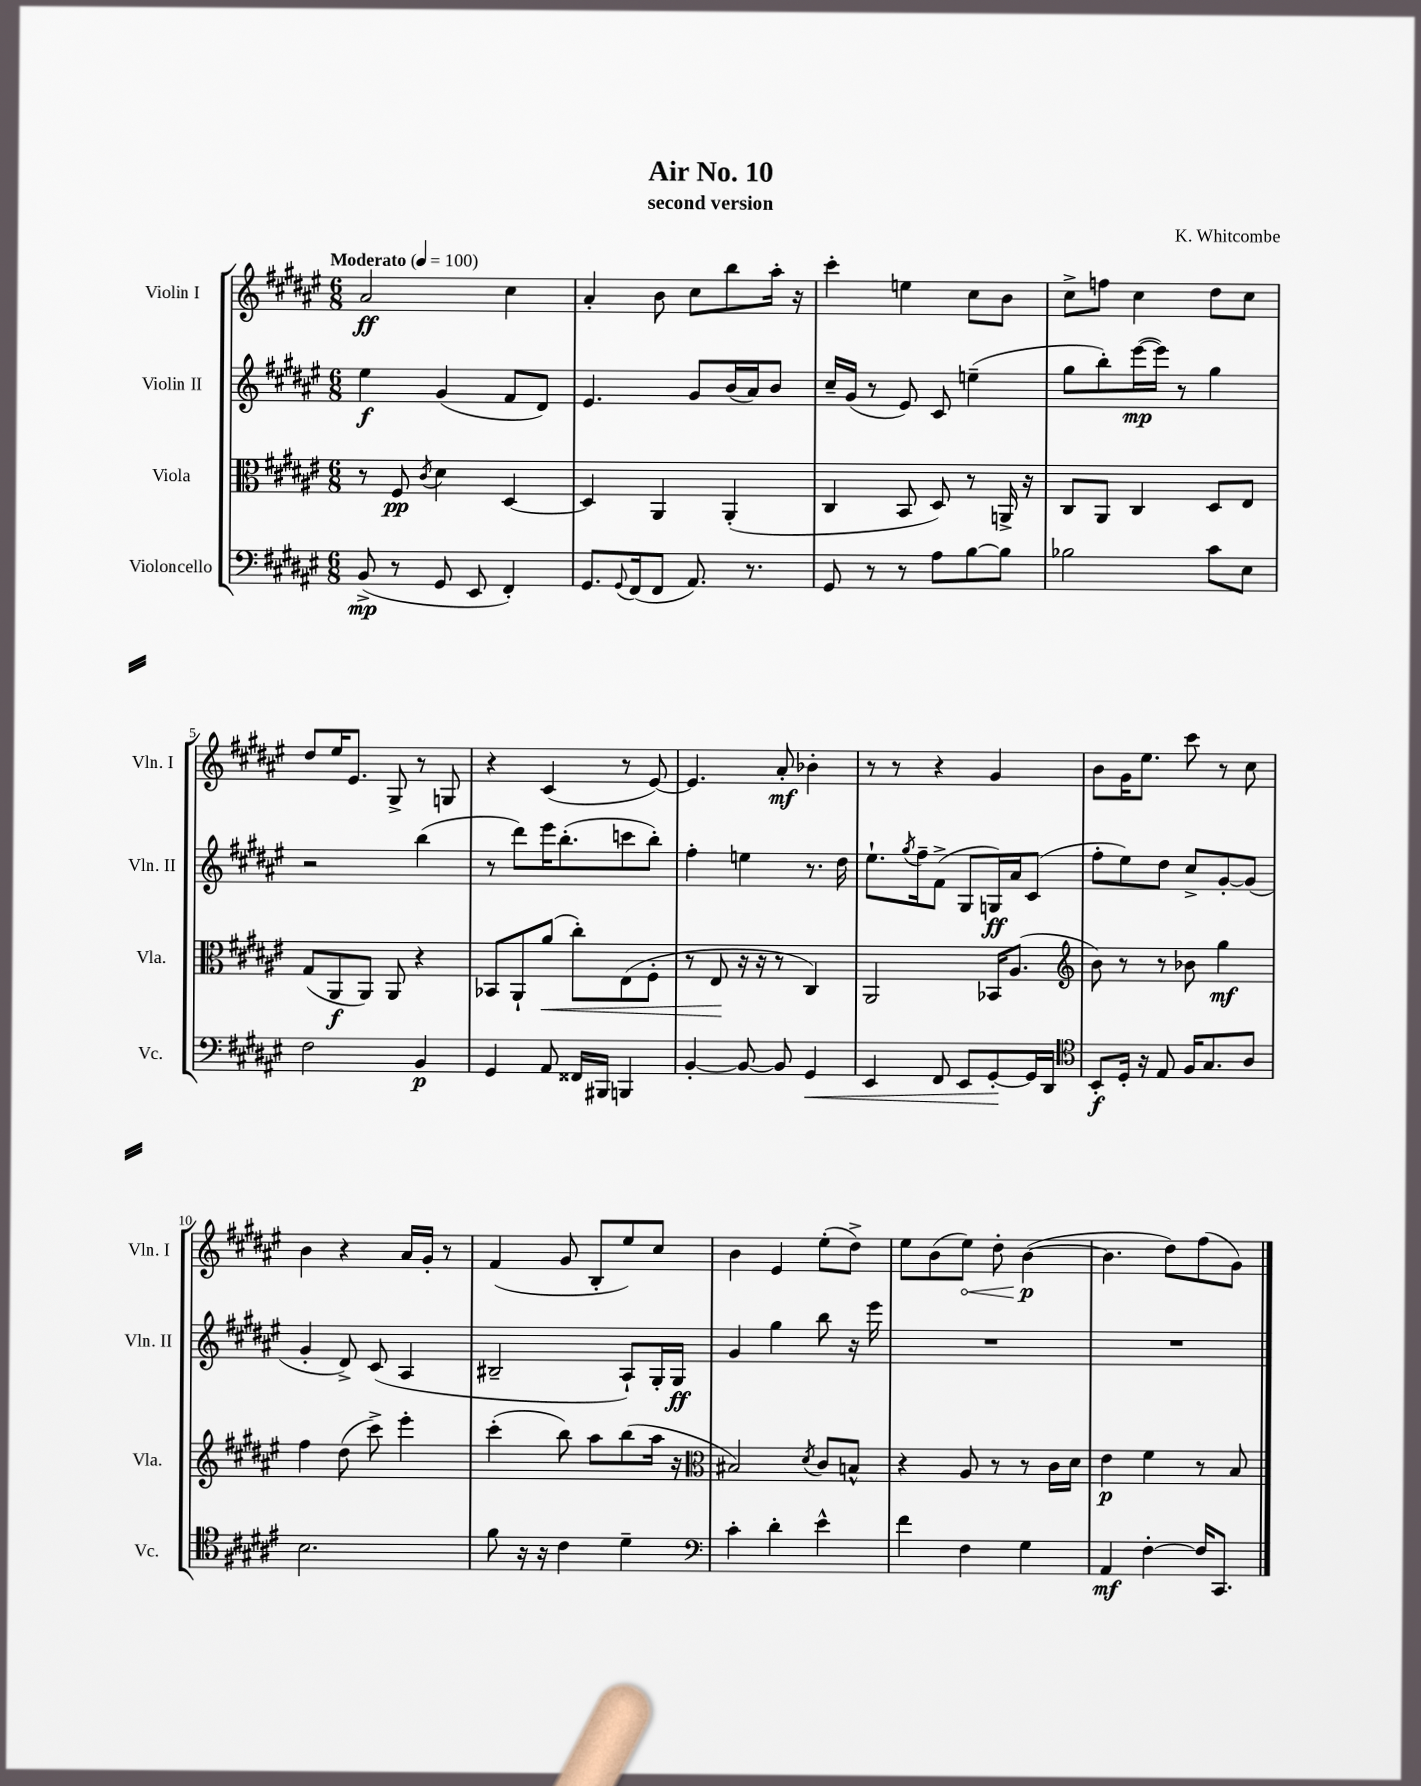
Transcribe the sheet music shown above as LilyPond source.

\header { title = "Air No. 10" composer = "K. Whitcombe" subtitle = "second version" }
<<
\new StaffGroup <<
\new Staff = "s0" \with { instrumentName = "Violin I" shortInstrumentName = "Vln. I" } {
    \clef treble \key fis \major \numericTimeSignature \time 6/8 \tempo "Moderato" 4 = 100
    ais'2\ff cis''4 |
    ais'4-. b'8 cis''8 b''8 ais''16-. r16 |
    cis'''4-. e''4 cis''8 b'8 |
    cis''8-> f''8 cis''4 dis''8 cis''8 |
    dis''8 eis''16 eis'8. gis8-> r8 g8 |
    r4 cis'4( r8 eis'8~) |
    eis'4. ais'8-.\mf bes'4-. |
    r8 r8 r4 gis'4 |
    b'8 gis'16 eis''8. cis'''8 r8 cis''8 |
    b'4 r4 ais'16 gis'16-. r8 |
    fis'4( gis'8 b8-. eis''8) cis''8 |
    b'4 eis'4 eis''8-.( dis''8->) |
    eis''8 b'8( \once \override Hairpin.circled-tip = ##t eis''8\<) dis''8-. b'4~\p\!( |
    b'4. dis''8) fis''8( gis'8) \bar "|." |
}
\new Staff = "s1" \with { instrumentName = "Violin II" shortInstrumentName = "Vln. II" } {
    \clef treble \key fis \major \numericTimeSignature \time 6/8
    eis''4\f gis'4( fis'8 dis'8) |
    eis'4. gis'8 b'16( ais'16) b'8 |
    cis''16-- gis'16( r8 eis'8) cis'8 e''4--( |
    gis''8 b''8-.) eis'''16~\mp( eis'''16) r8 gis''4 |
    r2 b''4( |
    r8 dis'''8) eis'''16 b''8.-.( c'''8 b''8-.) |
    fis''4-. e''4 r8. dis''16 |
    eis''8.-! \acciaccatura { gis''8 } fis''16-- fis'8->( gis8 g16\ff) ais'16 cis'8( |
    fis''8-. eis''8) dis''8 cis''8-> gis'8~-. gis'8( |
    gis'4-. dis'8->) cis'8( ais4 |
    bis2-- ais8-!) gis16-. gis16\ff |
    gis'4 gis''4 b''8 r16 eis'''16 |
    R2. |
    R2. \bar "|." |
}
\new Staff = "s2" \with { instrumentName = "Viola" shortInstrumentName = "Vla." } {
    \clef alto \key fis \major \numericTimeSignature \time 6/8
    r8 fis8\pp \acciaccatura { cis'8 } dis'4 dis4~ |
    dis4 ais,4 ais,4-.( |
    cis4 b,8 dis8) r8 a,16-> r16 |
    cis8 ais,8 cis4 dis8 eis8 |
    gis8( ais,8\f ais,8) ais,8 r4 |
    bes,8 ais,8-! ais'8\<( cis''8-.) eis8( fis8-. |
    r8 eis8\! r16 r16 r8 cis4) |
    ais,2 bes,16 ais8.( |
    \clef treble b'8) r8 r8 bes'8 gis''4\mf |
    fis''4 dis''8( cis'''8->) eis'''4-. |
    cis'''4-.( b''8) ais''8 b''8( ais''16 r16 |
    \clef alto bis2) \acciaccatura { dis'8 } cis'8 b8-^ |
    r4 ais8 r8 r8 cis'16 dis'16 |
    eis'4\p fis'4 r8 b8 \bar "|." |
}
\new Staff = "s3" \with { instrumentName = "Violoncello" shortInstrumentName = "Vc." } {
    \clef bass \key fis \major \numericTimeSignature \time 6/8
    b,8->\mp( r8 gis,8 eis,8 fis,4-.) |
    gis,8. \appoggiatura { gis,8 } fis,16( fis,8 ais,8.) r8. |
    gis,8 r8 r8 ais8 b8~ b8 |
    bes2 cis'8 eis8 |
    fis2 b,4\p |
    gis,4 ais,8 fisis,16 bis,,16 b,,4 |
    b,4~-. b,8~ b,8 gis,4\< |
    eis,4 fis,8 eis,8 gis,8~-.\! gis,16 dis,16 |
    \clef tenor b,8-.\f dis16-. r16 eis8 fis16 gis8. ais8 |
    b2. |
    fis'8 r16 r16 cis'4 dis'4-- |
    \clef bass cis'4-. dis'4-. eis'4-^ |
    fis'4 fis4 gis4 |
    ais,4\mf fis4~-. fis16 cis,8. \bar "|." |
}
>>
>>
